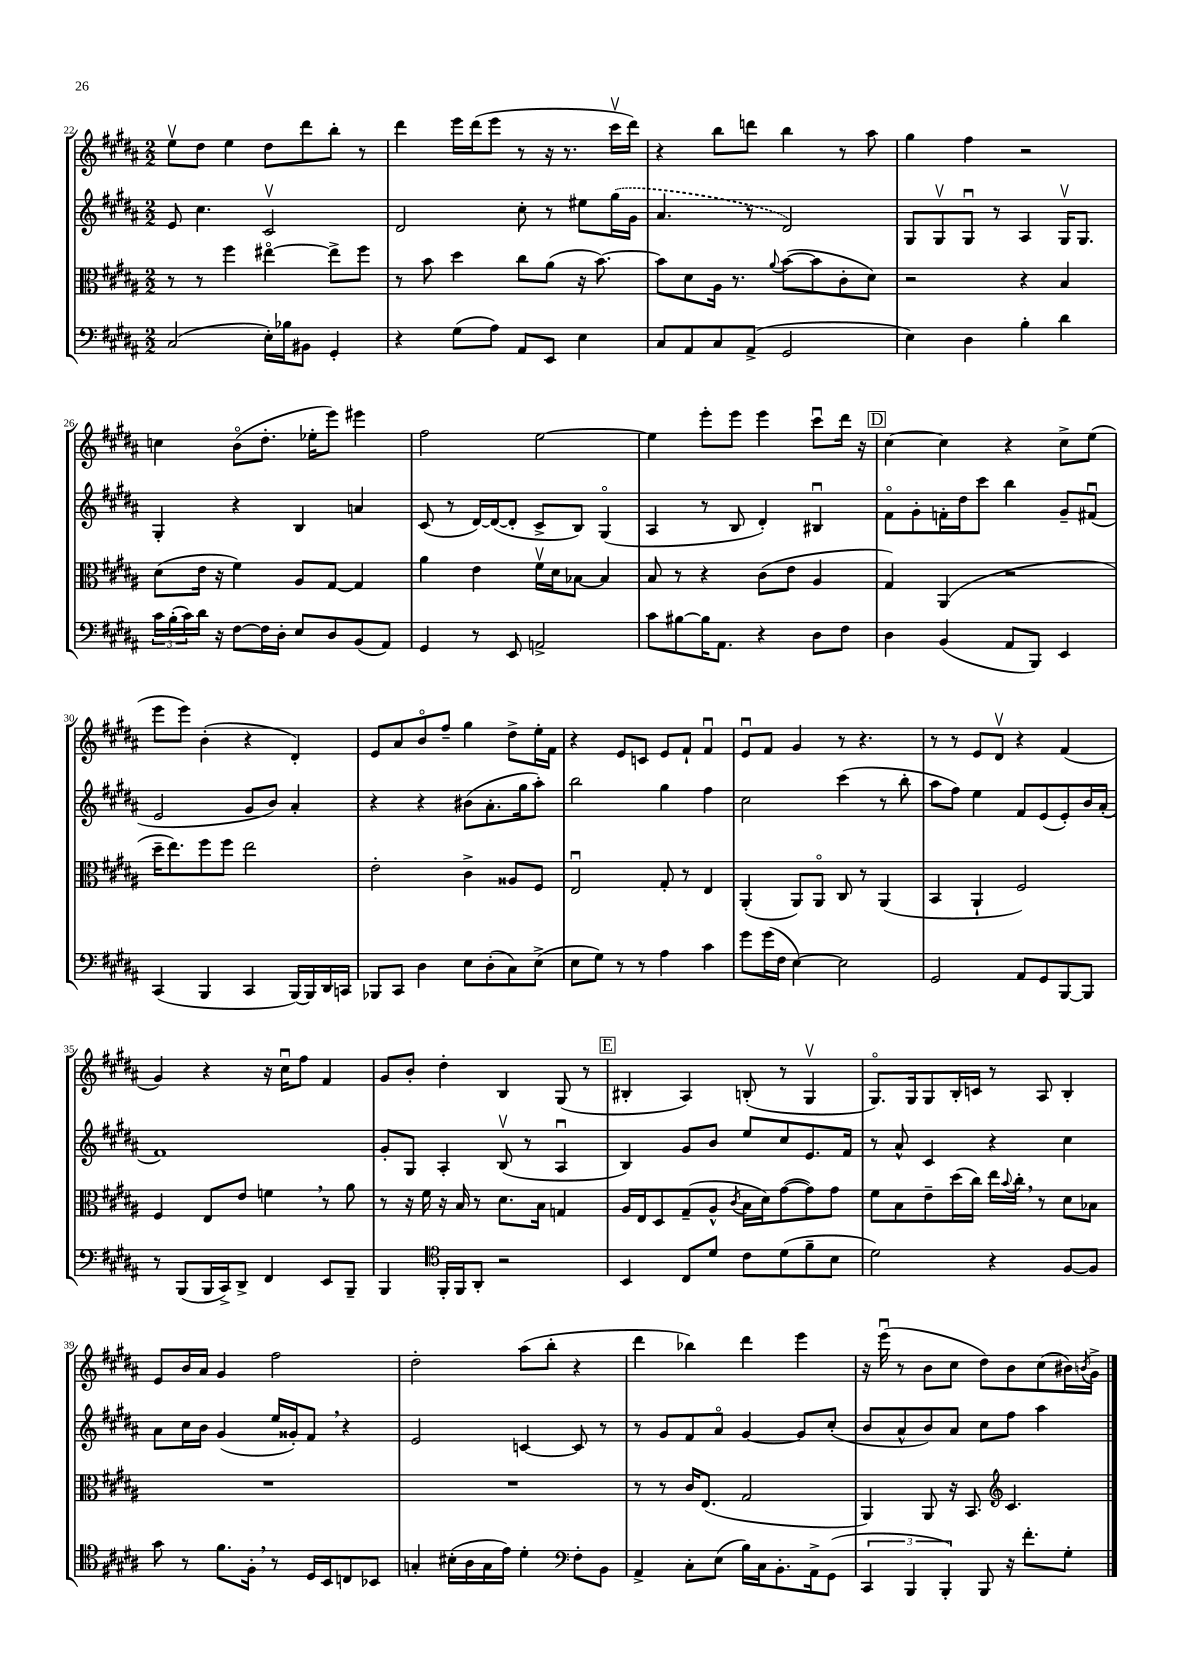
<<
\new StaffGroup <<
\new Staff = "s0" {
    \clef treble \key b \major \numericTimeSignature \time 2/2
    e''8\upbow dis''8 e''4 dis''8 dis'''8 b''8-. r8 |
    dis'''4 e'''16 dis'''16( e'''8 r8 r16 r8. cis'''16\upbow dis'''16) |
    r4 b''8 d'''8 b''4 r8 ais''8 |
    gis''4 fis''4 r2 |
    c''4 b'8\flageolet( dis''8.-. ees''16-. e'''8) eis'''4 |
    fis''2 e''2~ |
    e''4 e'''8-. e'''8 e'''4 cis'''8\downbow dis'''16 r16 |
    \mark \markup { \box "D" } cis''4~ cis''4 r4 cis''8-> e''8( |
    e'''8 e'''8) b'4-.( r4 dis'4-.) |
    e'8 ais'8 b'8\flageolet fis''8-- gis''4 dis''8-> e''16-. fis'16 |
    r4 e'8 c'8 e'8 fis'8-! fis'4\downbow |
    e'8\downbow fis'8 gis'4 r8 r4. |
    r8 r8 e'8 dis'8\upbow r4 fis'4( |
    gis'4) r4 r16 cis''16\downbow fis''8 fis'4 |
    gis'8 b'8-. dis''4-. b4 gis8( r8 |
    \mark \markup { \box "E" } bis4-. ais4) b8-.( r8 gis4\upbow |
    gis8.\flageolet) gis16 gis8 b16-. c'16 r8 ais8 b4-. |
    e'8 b'16 ais'16 gis'4 fis''2 |
    dis''2-. ais''8( b''8-. r4 |
    dis'''4 bes''4) dis'''4 e'''4 |
    r16 e'''16\downbow( r8 b'8 cis''8 dis''8) b'8 cis''8( bis'16) \acciaccatura { b'8 } gis'16-> \bar "|." |
}
\new Staff = "s1" {
    \clef treble \key b \major \numericTimeSignature \time 2/2
    e'8 cis''4. cis'2\upbow |
    dis'2 cis''8-. r8 eis''8 \once \slurDashed gis''16( gis'16 |
    ais'4. r8 dis'2) |
    gis8 gis8\upbow gis8\downbow r8 ais4 gis16\upbow gis8. |
    gis4-. r4 b4 a'4 |
    cis'8( r8 dis'16~) dis'16~( dis'8-. cis'8-> b8) gis4\flageolet( |
    ais4 r8 b8 dis'4-.) bis4\downbow |
    \mark \markup { \box "D" } fis'8\flageolet gis'8-. f'16-. dis''16 cis'''8 b''4 gis'8-- fis'8\downbow( |
    e'2 gis'8 b'8) ais'4-. |
    r4 r4 bis'8( ais'8.-. gis''16 ais''8-.) |
    b''2 gis''4 fis''4 |
    cis''2 cis'''4( r8 b''8-. |
    ais''8 fis''8) e''4 fis'8 e'8( e'8-.) b'16 ais'16-.( |
    fis'1) |
    gis'8-. gis8 ais4-. b8\upbow( r8 ais4\downbow |
    \mark \markup { \box "E" } b4) gis'8 b'8 e''8 cis''8 e'8. fis'16 |
    r8 ais'8-^ cis'4 r4 cis''4 |
    ais'8 cis''16 b'16 gis'4( e''16 gisis'16-.) fis'8 \breathe r4 |
    e'2 c'4~ c'8 r8 |
    r8 gis'8 fis'8 ais'8\flageolet gis'4~ gis'8 cis''8-.( |
    b'8 ais'8-^ b'8) ais'8 cis''8 fis''8 ais''4 \bar "|." |
}
\new Staff = "s2" {
    \clef alto \key b \major \numericTimeSignature \time 2/2
    r8 r8 fis''4 eis''4~\flageolet eis''8-> fis''8 |
    r8 b'8 dis''4 cis''8 ais'8( r16 b'8.~) |
    b'8 dis'8 ais16 r8. \appoggiatura { ais'8 } b'8~( b'8 cis'8-. dis'8) |
    r2 r4 b4 |
    dis'8( e'16 r16 fis'4) ais8 gis8~ gis4 |
    ais'4 e'4 fis'16\upbow dis'16 bes8~ bes4 |
    b8 r8 r4 cis'8( e'8 ais4 |
    \mark \markup { \box "D" } gis4) ais,4( r2 |
    dis''16-- e''8.) fis''8 fis''8 e''2 |
    e'2-. cis'4-> aisis8 fis8 |
    e2\downbow gis8-. r8 e4 |
    ais,4-.( ais,8) ais,8\flageolet cis8 r8 ais,4( |
    b,4 ais,4-! fis2) |
    fis4 e8 e'8 f'4 \breathe r8 ais'8 |
    r8 r16 fis'16 r16 b16 r8 dis'8. b16 g4 |
    \mark \markup { \box "E" } ais16 e16 dis8 gis8--( ais8-^ \acciaccatura { cis'8 } b16 dis'16) gis'8~( gis'8) gis'8 |
    fis'8 b8 e'8-- dis''16( cis''16) e''16 \appoggiatura { b'8 } cis''16-. \breathe r8 dis'8 bes8 |
    R1 |
    R1 |
    r8 r8 cis'16 e8.( gis2 |
    ais,4) ais,8 r16 b,8. \clef treble cis'4. \bar "|." |
}
\new Staff = "s3" {
    \clef bass \key b \major \numericTimeSignature \time 2/2
    cis2( e16-.) bes16 bis,8 gis,4-. |
    r4 gis8( ais8) ais,8 e,8 e4 |
    cis8 ais,8 cis8 ais,8->( gis,2 |
    e4) dis4 b4-. dis'4 |
    \tuplet 3/2 { cis'16 b16-.( cis'16) } dis'16 r16 fis8~ fis16 dis16-. e8 dis8 b,8( ais,8) |
    gis,4 r8 e,8 a,2-> |
    cis'8 bis8~ bis16 ais,8. r4 dis8 fis8 |
    \mark \markup { \box "D" } dis4 b,4( ais,8 b,,8) e,4 |
    cis,4( b,,4 cis,4 b,,16~) b,,16 dis,16 c,16 |
    bes,,8 cis,8 dis4 e8 dis8-.( cis8) e8->( |
    e8 gis8) r8 r8 ais4 cis'4 |
    gis'8 gis'16( fis16 e4~) e2 |
    gis,2 ais,8 gis,8 b,,8~ b,,8 |
    r8 b,,8( b,,16 cis,16->) dis,8-> fis,4 e,8 b,,8-- |
    b,,4 \clef tenor fis,16-. fis,16 ais,8-. r2 |
    \mark \markup { \box "E" } b,4 cis8 dis'8 cis'8 dis'8( fis'8-- b8 |
    dis'2) r4 fis8~ fis8 |
    gis'8 r8 fis'8. fis16-. \breathe r8 dis16 b,16 c8 bes,8 |
    g4-. bis16-.( ais16 g16 e'16) dis'4-. \clef bass fis8-. b,8 |
    ais,4-> cis8-. e8( b16) cis16 b,8.-. ais,16-> gis,8( |
    \tuplet 3/2 { cis,4 b,,4 b,,4-.) } b,,8 r16 fis'8.-. gis8-. \bar "|." |
}
>>
>>
\layout { \context { \Score currentBarNumber = #22 } }
